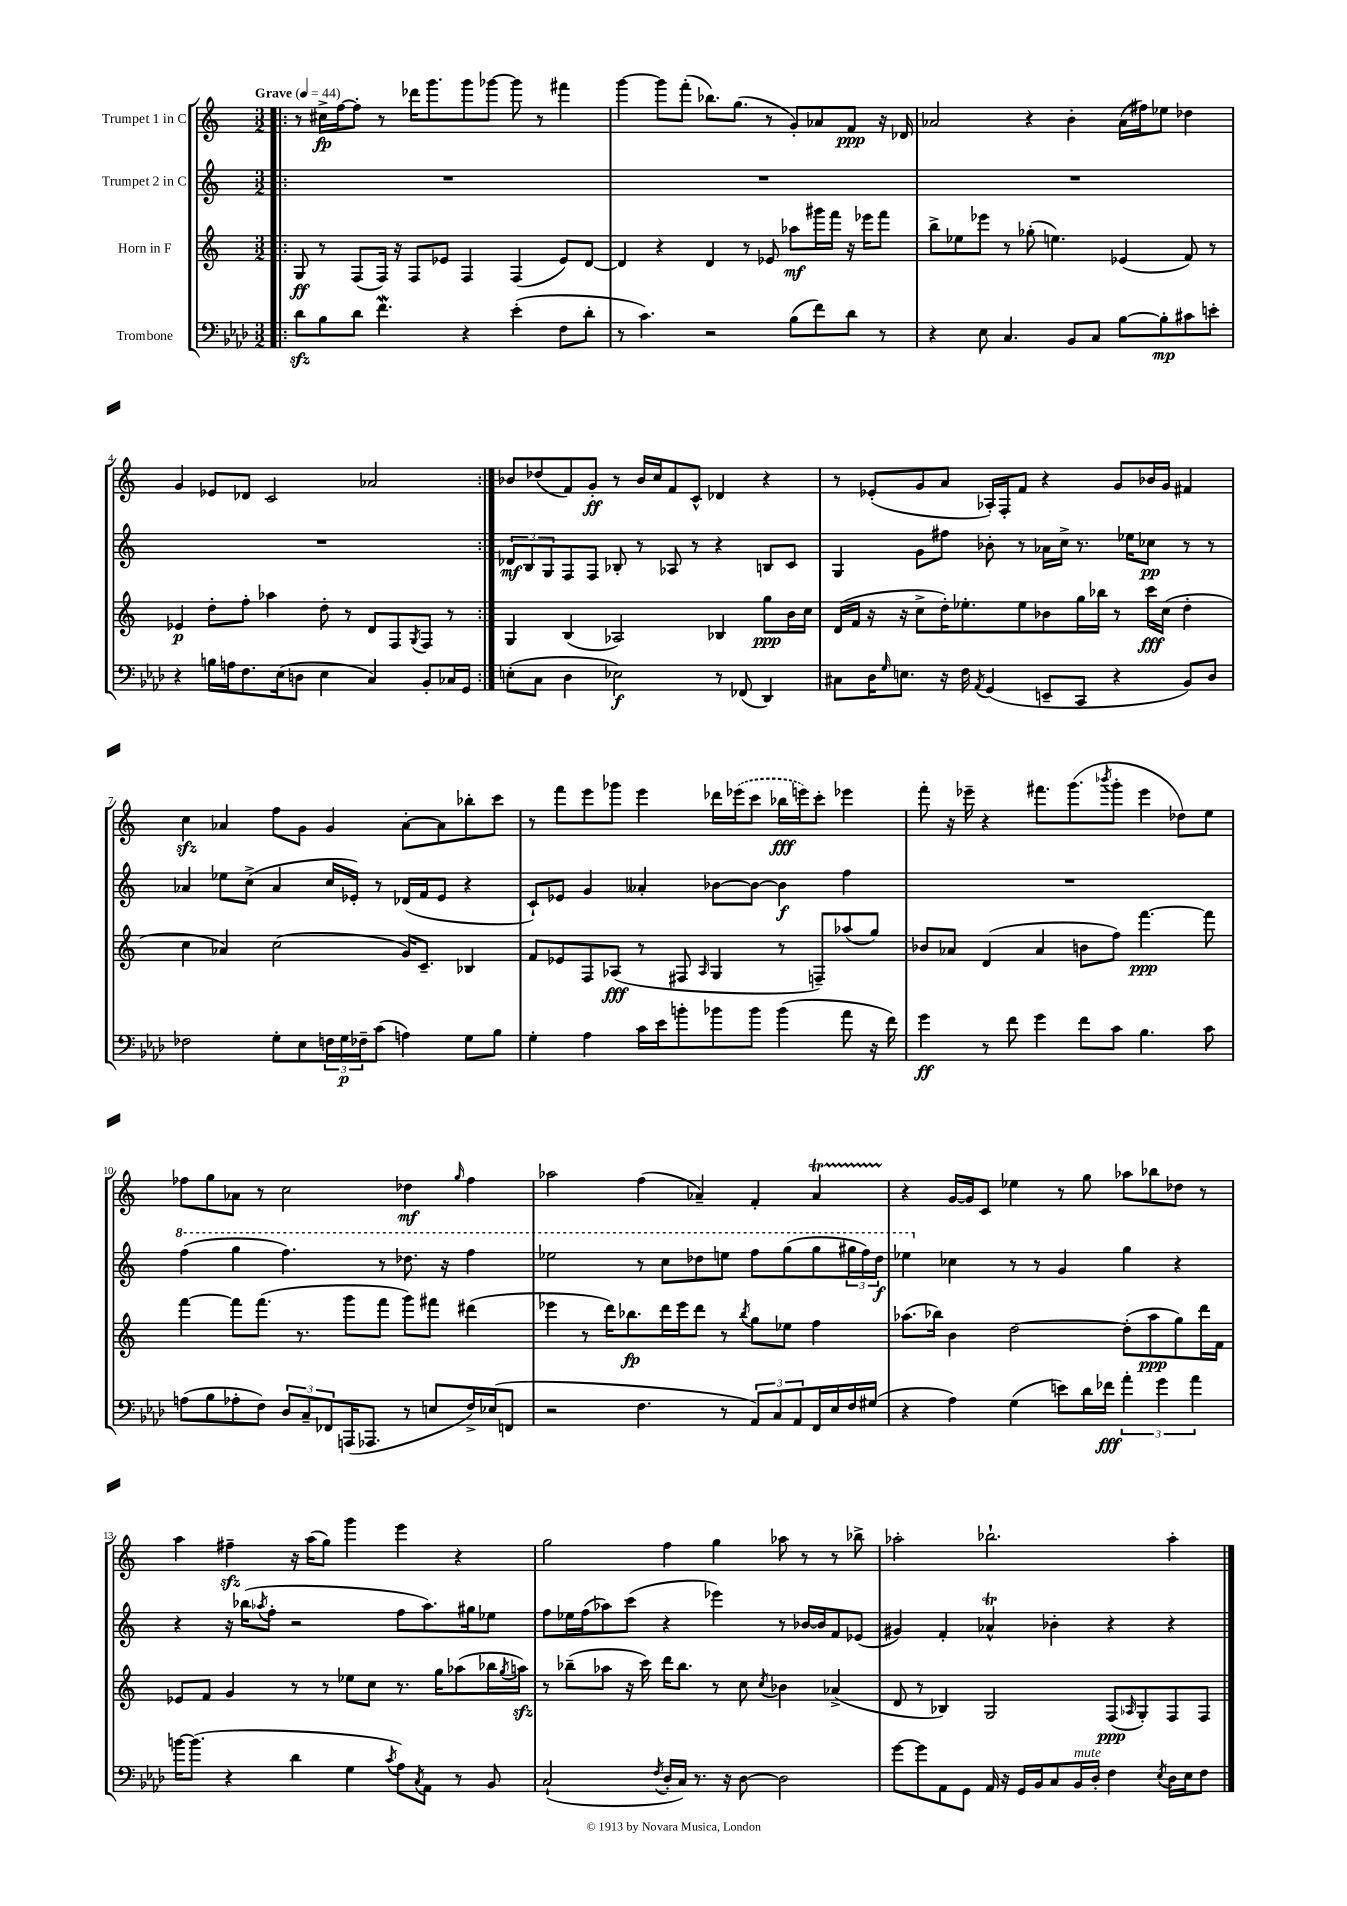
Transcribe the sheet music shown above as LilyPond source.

<<
\new StaffGroup <<
\new Staff = "s0" \with { instrumentName = "Trumpet 1 in C" } {
    \clef treble \key c \major \numericTimeSignature \time 3/2 \tempo "Grave" 4 = 44
    \repeat volta 2 { \bar ".|:" r8 cis''16->\fp f''16~ f''8-. r8 des'''16 g'''8. g'''8 ges'''8~ ges'''8 r8 fis'''4 |
    g'''4~ g'''8 f'''8-.( bes''8.) g''8.( r8 g'8-.) aes'8 f'8\ppp r16 des'16 |
    aes'2 r4 b'4-. aes'16( fis''16) ees''8 des''4 |
    g'4 ees'8 des'8 c'2 aes'2 | }
    bes'8 des''8( f'8) g'8-.\ff r8 bes'16 c''16 f'8 c'8-^ des'4 r4 |
    r8 ees'8-.( g'8 a'8 aes16-.) f16-. f'8 r4 g'8 bes'16 g'16 fis'4 |
    c''4\sfz aes'4 f''8 g'8 g'4 aes'8~-. aes'8 bes''8-. c'''8 |
    r8 f'''8 e'''8 ges'''8 e'''4 des'''16 \once \slurDashed ees'''16( c'''8 bes''16\fff e'''16) c'''8-. ees'''4 |
    f'''8-. r16 ees'''16-- r4 fis'''8. g'''8.( \acciaccatura { bes'''8 } g'''8-. ees'''4 des''8) e''8 |
    fes''8 g''8 aes'8 r8 c''2 des''4\mf \grace { g''16 } fes''4 |
    aes''2 f''4( aes'4--) f'4-. aes'4\startTrillSpan |
    r4\stopTrillSpan g'16~ g'16 c'8 ees''4 r8 g''8 aes''8 bes''8 des''8 r8 |
    a''4 fis''4--\sfz r16 a''16( g''8) g'''4 e'''4 r4 |
    g''2 f''4 g''4 aes''8 r8 r8 bes''8-> |
    aes''2-. bes''2.-! aes''4-. \bar "|." |
}
\new Staff = "s1" \with { instrumentName = "Trumpet 2 in C" } {
    \clef treble \key c \major \numericTimeSignature \time 3/2
    \repeat volta 2 { \bar ".|:" R1. |
    R1. |
    R1. |
    R1. | }
    \tuplet 3/2 { des'8\mf b8 g8 } f8 f8 bes8-. r8 aes8 r8 r4 b8 c'8 |
    g4 g'8 fis''8 bes'8-. r8 aes'16 c''16-> r8. ees''16 ces''8\pp r8 r8 |
    aes'4 ees''8 c''8->( aes'4 c''16 ees'16-.) r8 des'16( f'16 ees'8 r4 |
    c'8-!) ees'8 g'4 aeses'4-. bes'8~ bes'8~ bes'4\f f''4 |
    R1. |
    \ottava #1 f'''4( g'''4 f'''4.) r8 des'''8. r16 f'''4 |
    ees'''2 r8 c'''8 des'''8 e'''8 f'''8 g'''8( g'''8 \tuplet 3/2 { gis'''16 f'''16) des'''16\f } |
    ees'''4 \ottava #0 ces''4 r8 r8 g'4 g''4 r4 |
    r4 r16 bes''16( \acciaccatura { aes''8 } f''8-. r2 f''8 aes''8.) gis''16 ees''8 |
    f''8 ees''16 f''16( aes''8) c'''8( r4 ees'''4) r8 bes'16~ bes'16 f'8 ees'8( |
    gis'4) f'4-. aes'4-^\trill bes'4-. r4 r4 \bar "|." |
}
\new Staff = "s2" \with { instrumentName = "Horn in F" } {
    \clef treble \key c \major \numericTimeSignature \time 3/2
    \repeat volta 2 { \bar ".|:" g8\ff r8 f8( f16) r16 f8 ees'8 f4 f4( ees'8) d'8~ |
    d'4 r4 d'4 r8 ees'8 aes''8\mf gis'''16 f'''16 r16 ees'''16 f'''8 |
    b''8-> ees''8 ees'''8 r8 ges''8-.( e''4.) ees'4( f'8) r8 |
    ees'4\p d''8-. f''8-. aes''4 d''8-. r8 d'8 f8 \acciaccatura { g8 } f8 r8 | }
    g4 b4( aes2) bes4 g''8\ppp b'16 c''16 |
    d'16( f'16 r16 r16 c''8-> d''16-.) ees''8.-. ees''8 bes'8 g''16 bes''16 r8 c'''16\fff c''16( d''4-. |
    c''4 aes'4) c''2( g'16) c'8.-- bes4 |
    f'8 ees'8 f8 aes8\fff( r8 fis8 \grace { aes16 } g4 r8 f8--) aes''8( g''8) |
    bes'8 aes'8 d'4( aes'4 b'8 f''8) f'''4.~\ppp f'''8 |
    f'''4~ f'''8 f'''8.( r8. g'''8 f'''8 g'''8) fis'''8 dis'''4( |
    ees'''4 r8 d'''16) bes''8.\fp d'''16 ees'''16 d'''8 r8 \acciaccatura { bes''8 } g''8 ees''8 f''4 |
    aes''8.( bes''16) b'4 d''2~ d''8-.( aes''8\ppp g''8) d'''16 f'16 |
    ees'8 f'8 g'4 r8 r8 ees''8 c''8 r8. g''16 aes''8( bes''16 \acciaccatura { g''8 } a''16\sfz) |
    r8 bes''8--( aes''8 r16 c'''16) d'''16 bes''8. r8 c''8 \acciaccatura { c''8 } bes'4 aes'4->( |
    d'8 r8 bes4) g2 f8\ppp( \grace { aes16 } g8-.) f8 f8 \bar "|." |
}
\new Staff = "s3" \with { instrumentName = "Trombone" } {
    \clef bass \key aes \major \numericTimeSignature \time 3/2
    \repeat volta 2 { \bar ".|:" des'8\sfz bes8 des'8 f'4.\mordent r4 ees'4-.( f8 des'8-. |
    r8 c'4.) r2 bes8( f'8) des'8 r8 |
    r4 ees8 c4. bes,8 c8 bes8~ bes8-.\mp cis'8 e'8-. |
    r4 b16 a16 f8. ees16( d8 ees4 c4) bes,8-. ces16 g,16 | }
    e8-.( c8 des4 ees2\f) r8 fes,8( des,4) |
    cis8 des16 \grace { g16 } e8. r16 f16 \acciaccatura { aes,8 } g,4( e,8-- c,8 r4 bes,8) des8 |
    fes2 g8-. ees8 \tuplet 3/2 { f16 g16\p fes16-- } c'8( a4) g8 bes8 |
    g4-. aes4 c'16 ees'16 b'8-. bes'8 bes'8 bes'4( aes'8 r16 f'16) |
    g'4\ff r8 f'8 g'4 f'8 c'8 bes4. c'8 |
    a8( bes8 aes8-. f8) \tuplet 3/2 { des8 c8-- fes,8 } a,,16( aes,,8. r8 e8 f16->) ees16( f,8 |
    r2 f4. r8 \tuplet 3/2 { aes,8) c8 aes,8 } f,16 ees16 f16 gis16( |
    r4 aes4) g4( e'8) des'16 fes'16\fff \tuplet 3/2 { aes'4-. g'4 aes'4 } |
    b'16~ b'8.( r4 des'4 g4 \acciaccatura { c'8 } aes8) \acciaccatura { c8 } aes,8 r8 bes,8 |
    c2-!( \acciaccatura { f8 } des16-. c16) r8. r16 des8~ des2 |
    g'8~ g'8 aes,8 g,8 aes,16 r16 g,16 bes,16 c8 bes,16^\markup { \italic "mute" } des16-. f4 \acciaccatura { ees8 } des16 ees16 f8 \bar "|." |
}
>>
>>
